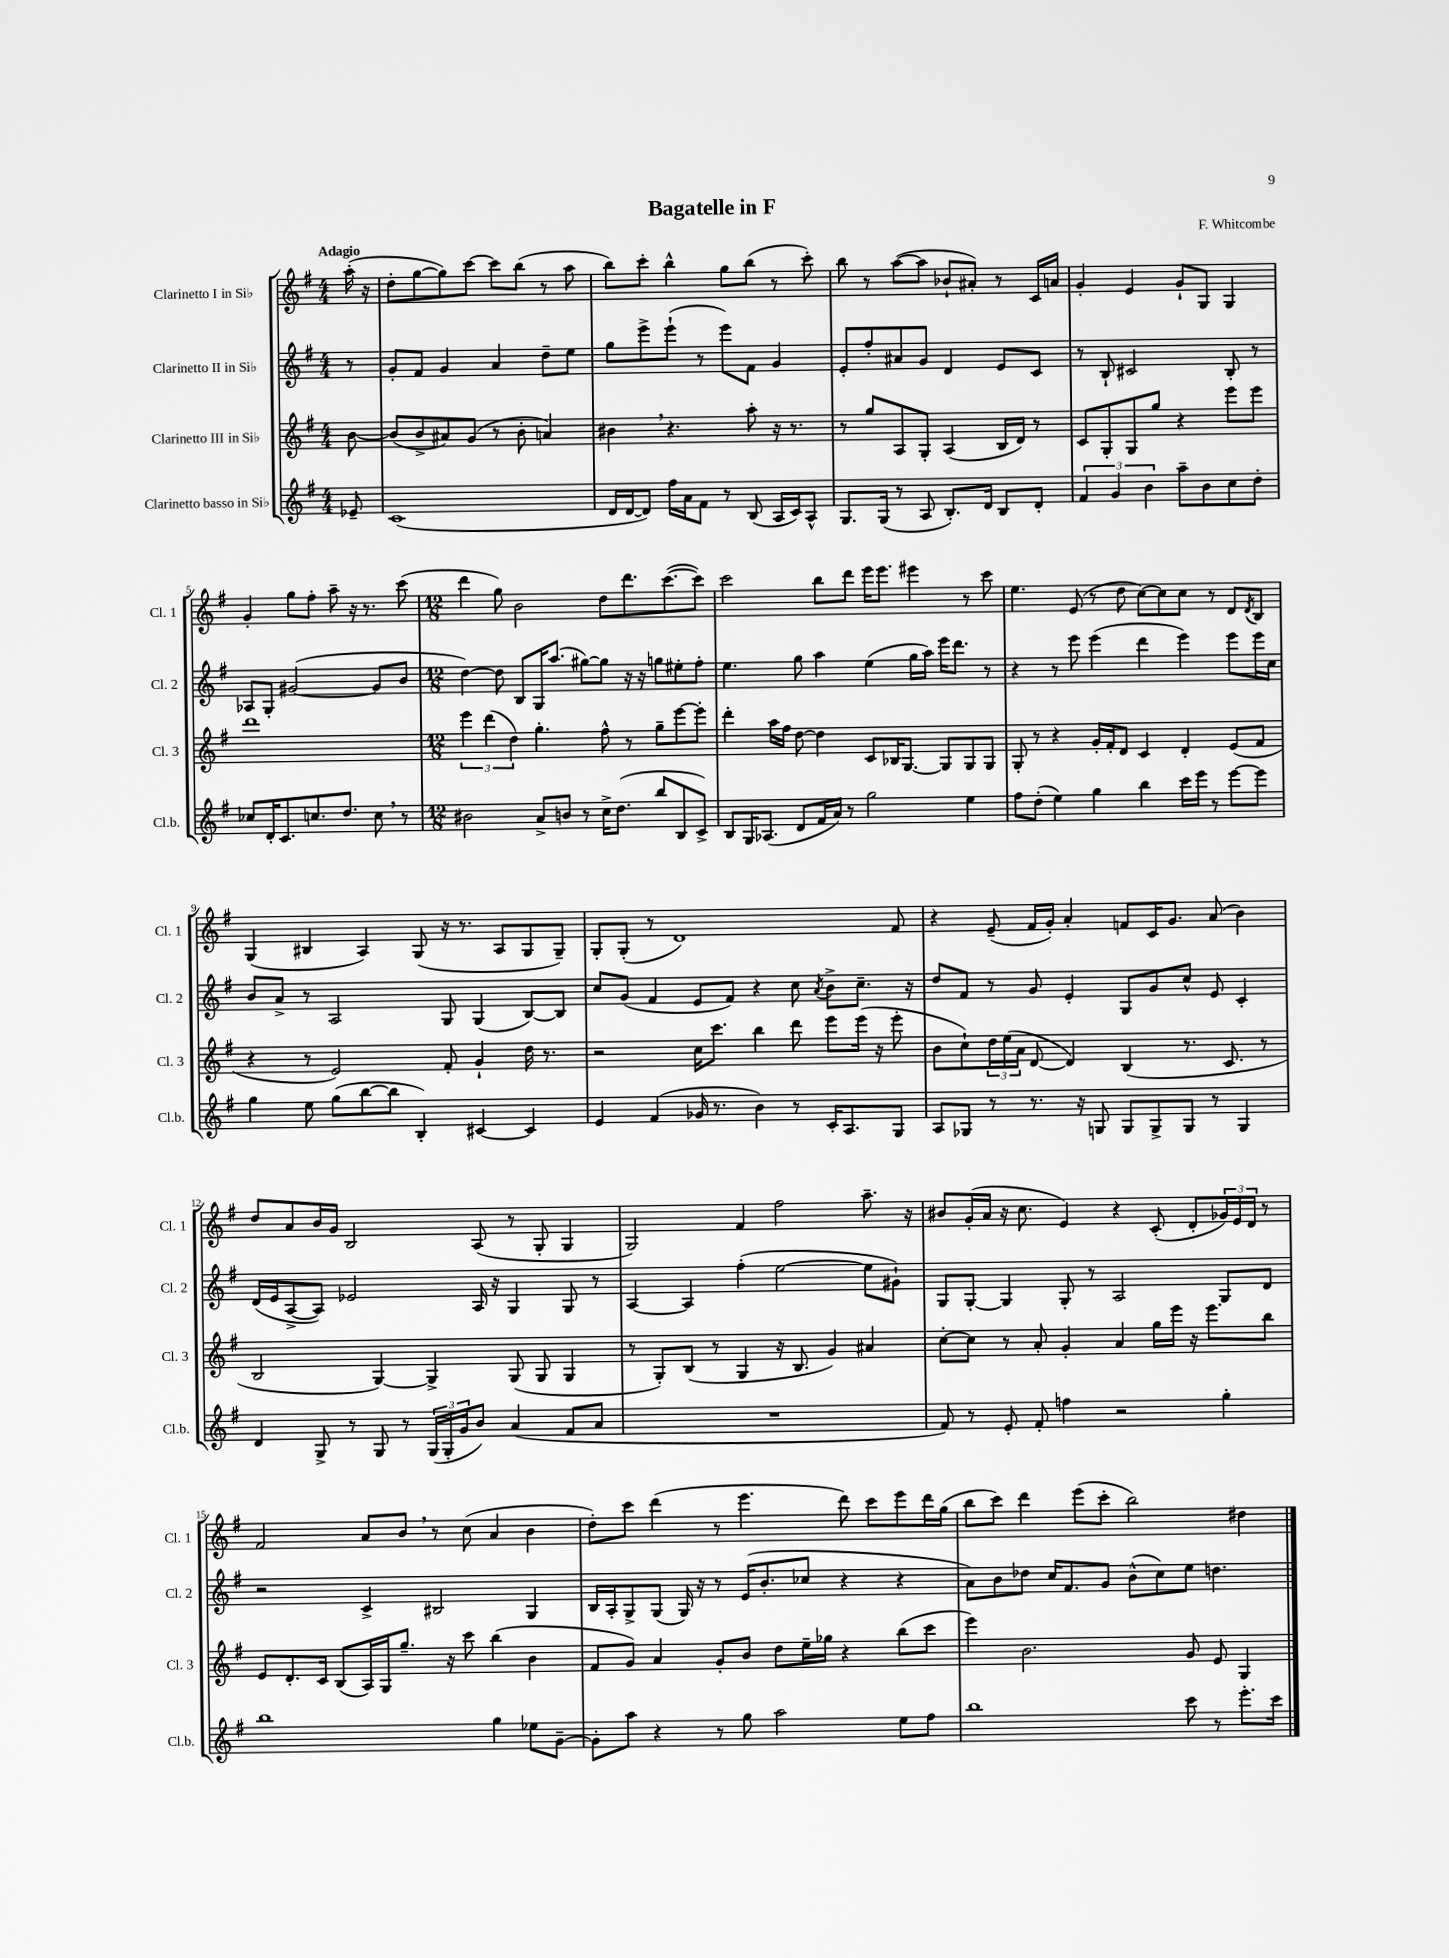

**kern	**kern	**kern	**kern
*staff4	*staff3	*staff2	*staff1
*clefG2	*clefG2	*clefG2	*clefG2
*k[f#]	*k[f#]	*k[f#]	*k[f#]
*M4/4	*M4/4	*M4/4	*M4/4
8e-~/	[8b\	8r	(16aa'\
.	.	.	16r
=	=	=	=
(1c	(8b/]L	8g'/L	8dd'\L
.	8b^/	8f#/J	[8gg\
.	8a#/)	4g/	8gg\])
.	(8g/J	.	[8ccc\J
.	8r	4a/	8ccc\]L
.	8b'\	.	(8bb\J
.	4a/)	8dd~\L	8r
.	.	8ee\J	8aa\
=	=	=	=
16d/LL	4b#\	8gg\L	8bb\L)
[16d/J	.	.	.
8d/]J)	.	8eee^\	8ccc'\J
16ff#\LL	4.r	(8eee`\J	4bb^^\
16a\J	.	.	.
8f#\J	.	8r	.
8r	.	8eee\L)	8gg\L
(8B/	8aa'\	8f#\J	(8bb\J
16A/LL	16r	4g/	8r
16c/J)	8.r	.	.
8A^^/J	.	.	8ccc'\)
=	=	=	=
8.G/L	8r	8e'/L	8bb\
.	8gg/L	8ff#'/	8r
(16G/Jk	.	.	.
8r	8A/	8a#/	([8aa\L
8A/	8G'/J	8g/J	8aa\]J
8.B'/L)	(4A/	4d/	8b-`/L
.	.	.	8a#'/J)
16d/Jk	.	.	.
8B/L	16B/LL	8e/L	8r
.	16d/JJ)	.	.
8d'/J	8r	8c/J	16c/LL
.	.	.	16a/JJ
=	=	=	=
6f#/	8c/L	8r	4g'/
.	8G'/	8B`/	.
6g/	.	.	.
.	8G/	2c#/	4e/
6b\	.	.	.
.	8gg/J	.	.
8aa~\L	4r	.	8g`/L
8b\	.	.	8G/J
8cc\	8eee\L	8B'/	4G/
8dd'\J	8eee\J	8r	.
=	=	=	=
8cc-/L	1ddd	8A-/L	4g'/
16d'/K	.	8G'/J	.
8.c/	.	.	.
.	.	([2g#/	8gg\L
8.cc/	.	.	8ff#'\J
.	.	.	8aa~\
8.dd/J	.	.	.
.	.	.	16r
.	.	.	8.r
8cc\	.	8g#/]L	.
8r	.	8b/J	(8ccc\
=	=	=	=
*M12/8	*M12/8	*M12/8	*M12/8
2b#\	6eee\	[4dd\)	4ddd\
.	(6ddd\	.	.
.	.	8dd\]	8gg\)
.	6dd\)	.	.
.	.	8B/L	2b\
8a^/L	4.gg'\	16G/K	.
.	.	(8.aa/J	.
8b/J	.	.	.
8r	.	[8gg#\L)	.
16cc^\LK	8ff#^^\	8gg#\]J	8dd\L
(8.dd\J	.	.	.
.	8r	16r	8.ddd\
.	.	16r	.
8bb/L	8gg~\L	8gg\L	.
.	.	.	([8.ccc\
8B/	[8eee\	8ee#'\	.
8c^/J)	8eee'\]J	8ff#'\J	8ccc\]J)
=	=	=	=
8B/L	4ddd'\	4.ee\	2ccc\
16G/K	.	.	.
(8.A-/J	.	.	.
.	16aa\LL	.	.
.	16ff#\JJ	.	.
8d/L	[8dd\	8gg\	.
16f#/L	4dd\]	4aa\	8bb\L
16a/JJ)	.	.	.
8r	.	.	8ddd\J
2gg\	8c/L	(4ee\	16eee\LK
.	.	.	8.eee\J
.	16B-/K	.	.
.	[8.G/J	.	.
.	.	16gg\LL	4eee#\
.	.	16aa\JJ)	.
.	8G/]L	16eee\LK	.
.	.	8.ddd\J	.
4ee\	8G/	.	8r
.	8G/J	8r	8ccc\
=	=	=	=
8ff#\L	8G'/	4r	4.ee\
(8dd'\J	8r	.	.
4ee\)	4r	8r	.
.	.	8eee\	(8e/
4gg\	16g'/LL	(4eee\	8r
.	16f#'/J	.	.
.	8d/J	.	8dd\
4bb\	4c/	4ddd\	[8cc\L)
.	.	.	8cc\]
16ccc\LL	4d'/	4eee\)	8cc\J
16eee\JJ	.	.	.
8r	.	.	8r
[8eee\L	(8e/L	8eee\L	8d/L
.	.	.	8qd/
8eee\]J	8f#/J	16eee\L	8B/J
.	.	16cc\JJ	.
=	=	=	=
4gg\	4r	8b/L	(4G/
.	.	8a^/J	.
8ee\	8r	8r	4B#/
(8gg\L	2e/)	2A/	.
[8bb\	.	.	4A/)
8bb\]J	.	.	.
4B'/)	.	.	(8G/
.	8f#'/	8G/	16r
.	.	.	8.r
[4c#/	4g`/	(4G/	.
.	.	.	8A/L
4c#/]	16dd\	[8B/L)	8G/
.	8.r	.	.
.	.	8B/]J	8G~/J)
=	=	=	=
4e/	2r	8cc/L	8G'/L
.	.	(8g/J	(8G'/J
(4f#/	.	4f#/	8r
.	.	.	1d)
16g-/	16cc\LK	8e/L	.
8.r	8.ccc\J	.	.
.	.	8f#/J)	.
4b\)	4bb\	4r	.
8r	8ddd\	8cc\	.
.	.	8qa/	.
16c'/LK	8eee\L	8b^\L	.
8.A/	.	.	.
.	(16eee\Jk	8.cc~\J	.
.	16r	.	.
8G/J	8eee'\	.	8f#/
.	.	16r	.
=	=	=	=
8A/L	8b\L	8dd/L	4r
8G-/J	8cc`\)	8f#/J	.
8r	24dd\L	8r	(8e~/
.	(24ee\	.	.
.	24a\JJ	.	.
8.r	[8d/	8g/	16f#/LL
.	.	.	16g'/JJ)
.	4d/])	4e'/	4a'/
16r	.	.	.
8G/	.	.	.
8G/L	(4B/	8G/L	8f/L
8G^/	.	8g/	16c/K
.	.	.	8.g/J
8G/J	8.r	8cc^^/J	.
8r	.	8e/	(8a/
.	8.c/	.	.
4G/	.	4c'/	4b\)
.	8r	.	.
=	=	=	=
4d/	2B/	(16d/LL	8dd/L
.	.	16e/J	.
.	.	[8A^/	8a/
8G^/	.	8A/]J)	16b/L
.	.	.	16g/JJ
8r	.	2e-/	2B/
8G/	[4G/)	.	.
8r	.	.	.
(24G/LL	4G^/]	.	.
24G'/	.	.	.
24g/J	.	.	.
8b/J)	.	16A/	(8A/
.	.	16r	.
(4a/	(8G/	4G/	8r
.	8G/	.	8G'/
8f#/L	4G/	8G/	4G/
8a/J	.	8r	.
=	=	=	=
1.r	8r	[4A/	2G/)
.	8G'/L)	.	.
.	(8B/J	4A/]	.
.	8r	.	.
.	4G/	(4ff#'\	4f#/
.	16r	[2ee\	2ff#\
.	8.B/	.	.
.	4g/)	.	.
.	4a#/	8ee\]L	8.aa~\
.	.	8g#`\J)	.
.	.	.	16r
=	=	=	=
8f#/)	[8cc'\L	8G/L	8b#/L
8r	8cc\]J	[8G'/J	(16g'/L
.	.	.	16a/JJ
8e'/	8r	4G/]	16r
.	.	.	8.cc\
8f#'/	8a'/	.	.
4ff\	4g'/	8G'/	4e/)
.	.	8r	.
2r	4a/	2A/	4r
.	16gg\LL	.	(8c'/
.	16eee\JJ	.	.
.	16r	.	8d'/L
.	8.eee\L	.	.
4gg'\	.	8G/L	24g-/L)
.	.	.	24e/
.	.	.	24d/JJ
.	8bb\J	8d/J	8r
=	=	=	=
1bb	8e/L	2r	2f#/
.	8.d'/	.	.
.	16c/Jk	.	.
.	(8B/L	.	.
.	16A/L)	4c^/	8a/L
.	16G/J	.	.
.	8.gg~/J	.	8b/J
.	.	2B#/	8r
.	16r	.	.
.	8ccc\	.	(8cc\
4gg\	(4bb\	.	4a/
8ee-\L	4b\	4G/	4b\
[8g~\J	.	.	.
=	=	=	=
8g'\]L	8f#/L	16B/LL	8dd'\L)
.	.	16A'/J	.
8aa\J	8g/J)	8G^/	8ccc\J
4r	4a/	(8G/J	(4ddd\
.	.	16G/)	.
.	.	16r	.
8r	8g'/L	8r	8r
8gg\	8b/J	(16e/LK	4.eee\
.	.	8.b'/	.
2aa\	8dd\L	.	.
.	16ee~\L	8cc-/J	.
.	16gg-\JJ	.	.
.	4r	4r	8ddd\)
.	.	.	8ccc\L
8ee\L	(8bb\L	4r	8eee\
8ff#\J	8ccc\J	.	16ddd\L
.	.	.	(16gg\JJ
=	=	=	=
1bb	4eee\)	8a\L)	8bb\L
.	.	8b\	8ccc\J)
.	2.b\	8dd-\J	4ddd\
.	.	16cc/LK	.
.	.	8.f#/	.
.	.	.	(8eee\L
.	.	8g/J	8ccc'\J
.	.	(8b^^\L	2bb\)
.	.	8cc\)	.
8ccc\	8g/	8ee\J	.
8r	8e/	4.dd\	.
8.eee'\L	4G/	.	4dd#\
16ccc\Jk	.	.	.
==	==	==	==
*-	*-	*-	*-
